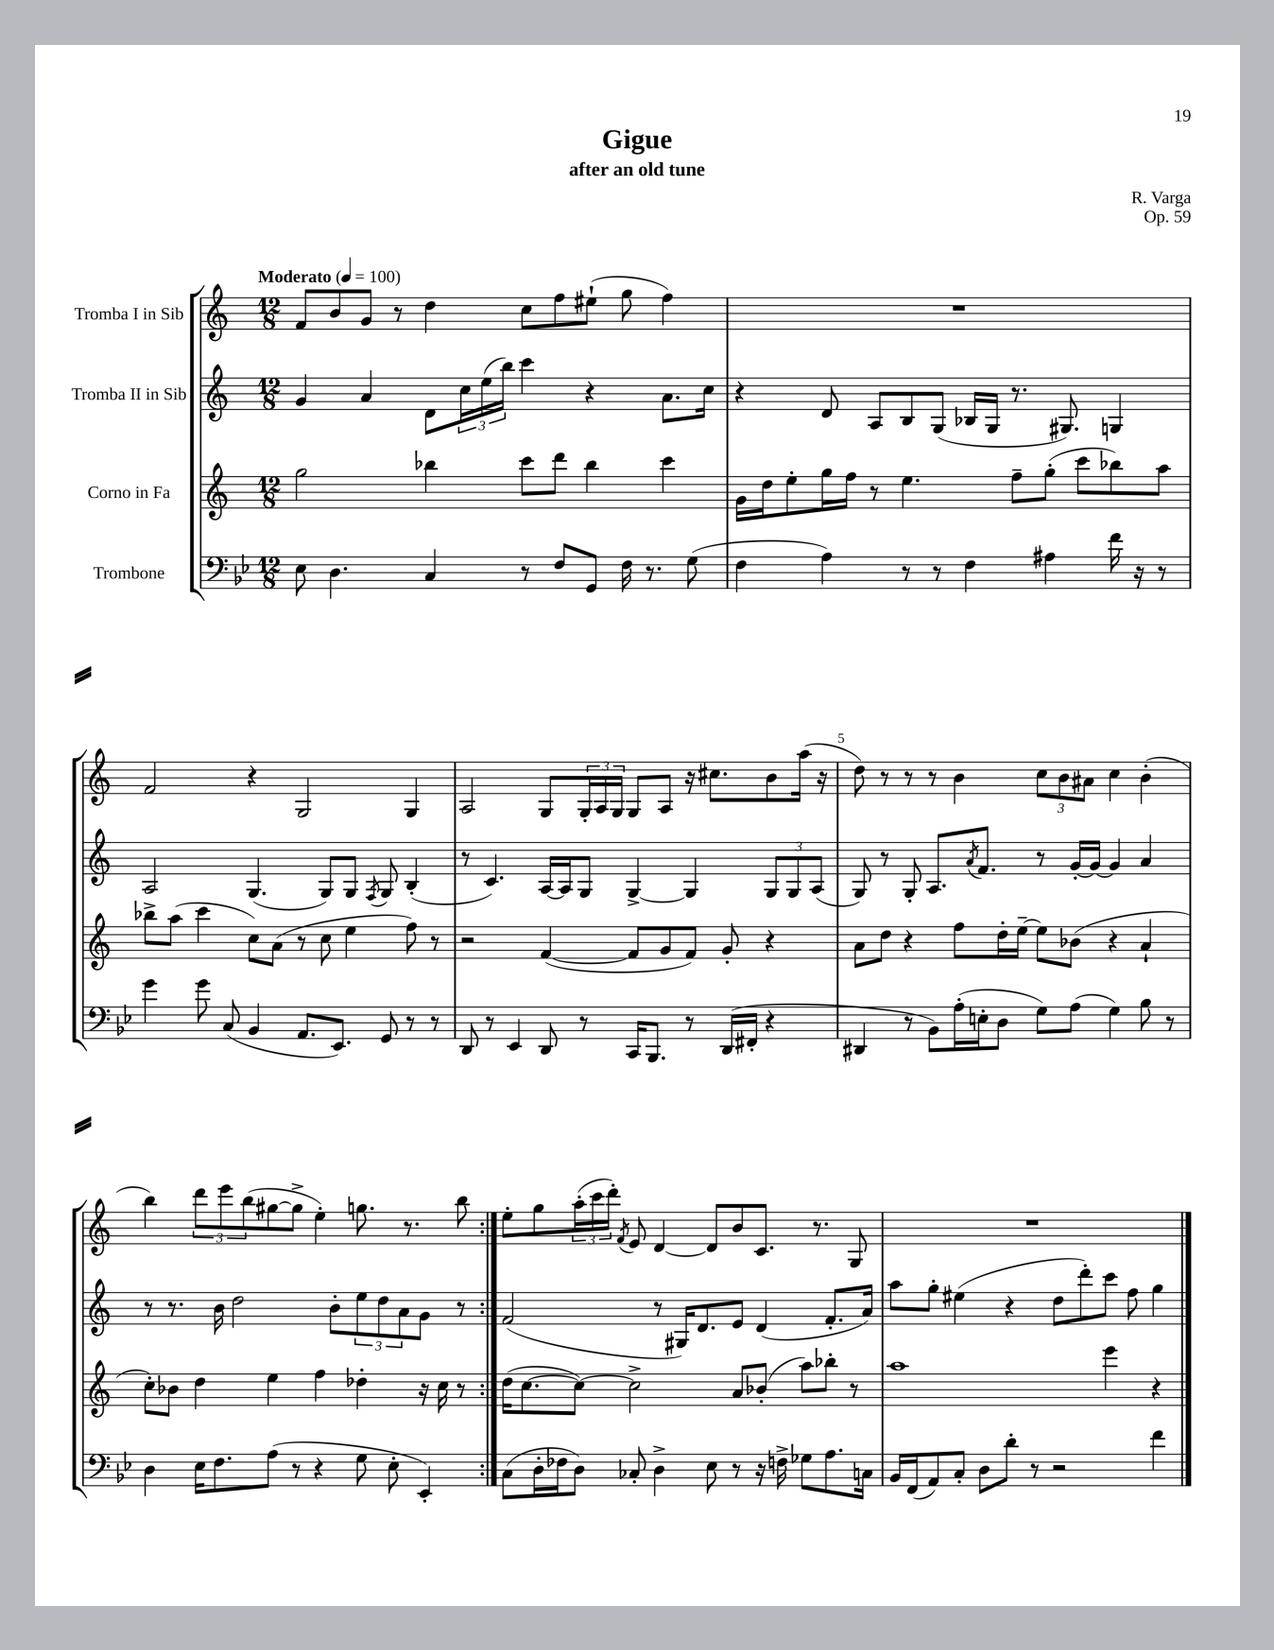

**kern	**kern	**kern	**kern
*part4	*part3	*part2	*part1
*staff4	*staff3	*staff2	*staff1
*I"Trombone	*I"Corno in Fa	*I"Tromba II in Sib	*I"Tromba I in Sib
*clefF4	*clefG2	*clefG2	*clefG2
*k[b-e-]	*k[]	*k[]	*k[]
*M12/8	*M12/8	*M12/8	*M12/8
*MM100	*MM100	*MM100	*MM100
=1	=1	=1	=1
!	!	!	!LO:TX:a:B:t=Moderato
8E-\	2gg\	4g/	8f/L
4.D\	.	.	8b/
.	.	4a/	8g/J
.	.	.	8r
4C/	4bb-X\	8d\L	4dd\
.	.	24cc\L	.
.	.	(24ee\	.
.	.	24bb\JJ)	.
8r	8ccc\L	4ccc\	8cc\L
8F/L	8ddd\J	.	8ff\
8GG/J	4bb-\	4r	(8ee#X`\J
16F\	.	.	8gg\
8.r	.	.	.
.	4ccc\	8.a\L	4ff\)
(8G\	.	.	.
.	.	16cc\Jk	.
=2	=2	=2	=2
4F\	16g\LL	4r	1.r
.	16dd\J	.	.
.	8ee'\	.	.
4A\)	16gg\L	8d/	.
.	16ff\JJ	.	.
.	8r	8A/L	.
8r	4.ee\	8B/	.
8r	.	(8G/J	.
4F\	.	16B-X/LL	.
.	.	16G/JJ	.
.	8ff~\L	8.r	.
4A#X\	(8gg'\J	.	.
.	.	8.G#X/)	.
.	8ccc\L	.	.
16f\	8bb-X\)	4Gn/	.
16r	.	.	.
8r	8aa\J	.	.
!!LO:LB:g=z
=3	=3	=3	=3
4g\	8bb-X^\L	2A/	2f/
.	(8aa\J	.	.
8g\	4ccc\	.	.
(8C/	.	.	.
4BB-/	8cc\L)	(4.G/	4r
.	(8a\J	.	.
8.AA/L	8r	.	2G/
.	8cc\	8G/L)	.
8.EE-/J)	.	.	.
.	4ee\	8G/J	.
.	.	8qF/	.
8GG/	.	8G/	.
8r	8ff\)	(4B'/	4G/
8r	8r	.	.
=4	=4	=4	=4
8DD/	2r	8r	2A/
8r	.	4.c/)	.
4EE-/	.	.	.
8DD/	([4f/	[16A/LL	8G/L
.	.	16A/J]	.
8r	.	8G/J	24G'/L
.	.	.	24A/
.	.	.	24G/JJ
16CC/KL	8f/L]	[4G^/	8G/L
8.BBB-/J	.	.	.
.	8g/	.	8A/J
8r	8f/J)	4G/]	16r
.	.	.	8.cc#X\L
(16DD/LL	8g'/	.	.
16FF#X'/JJ	.	.	.
4r	4r	12G/L	8b\
.	.	12G/	.
.	.	.	(16aa\Jk
.	.	(12A/J	.
.	.	.	16r
=5	=5	=5	=5
4DD#X/	8a\L	8G/)	8dd\)
.	8dd\J	8r	8r
8r	4r	8G'/	8r
8BB-\L)	.	8.A/L	8r
(16A'\L	8ff\L	.	4b\
.	.	8qa/	.
16En'\J	.	8.f/J	.
8D\J	16dd'\L	.	.
.	[16ee~\JJ	.	.
8G\L)	8ee\L]	8r	12cc\L
.	.	.	12b\
(8A\J	(8b-X\J	[16g'/LL	.
.	.	.	12a#X\J
.	.	16g/JJ_	.
4G\)	4r	4g/]	4cc\
8B-\	4a`/	4a/	(4b'\
8r	.	.	.
!!LO:LB:g=z
=6	=6	=6	=6
4D\	8cc'\L)	8r	4bb\)
.	8b-X\J	8.r	.
16E-\KL	4dd\	.	12ddd\L
8.F\	.	16b\	.
.	.	.	12eee\
.	.	2dd\	.
.	.	.	(12bb\
(8A\J	4ee\	.	[8gg#X\
8r	.	.	8gg#^\J]
4r	4ff\	.	4ee'\)
.	.	8b'\L	.
8G\	4dd-X'\	12ee\	8.ggn\
.	.	12dd\	.
8E-'\	.	.	.
.	.	12a\	.
.	.	.	8.r
4EE-'/)	16r	8g\J	.
.	16cc\	.	.
.	8r	8r	8bb\
=7:|!	=7:|!	=7:|!	=7:|!
(8C\L	(16dd\KL	(2f/	8ee'\L
.	[8.cc\	.	.
16D'\L	.	.	8gg\
16F-X\J	.	.	.
8D\J)	8cc\J_)	.	(24aa'\L
.	.	.	24ccc\
.	.	.	24ddd'\JJ)
.	.	.	8qf/
8C-X'/	2cc^\]	.	8e/
4D^\	.	8r	[4d/
.	.	16G#X/KL)	.
.	.	8.d/	.
8E-\	.	.	8d/L]
8r	8a/L	8e/J	8b/
16r	(8b-X'/J	(4d/	8.c/J
16Fn^\	.	.	.
8G-X\L	8aa\L)	.	.
.	.	.	8.r
8.A\	8bb-X'\J	8.f'/L	.
.	8r	.	8G/
16Cn\Jk	.	16a/Jk)	.
=8	=8	=8	=8
16BB-/LL	1aa	8aa\L	1.r
(16FF/J	.	.	.
8AA/)	.	8gg'\J	.
8C'/J	.	(4ee#X\	.
8D\L	.	.	.
8d'\J	.	4r	.
8r	.	.	.
2r	.	8dd\L	.
.	.	8ddd'\)	.
.	4eee\	8ccc\J	.
.	.	8ff\	.
4f\	4r	4gg\	.
==	==	==	==
*-	*-	*-	*-
